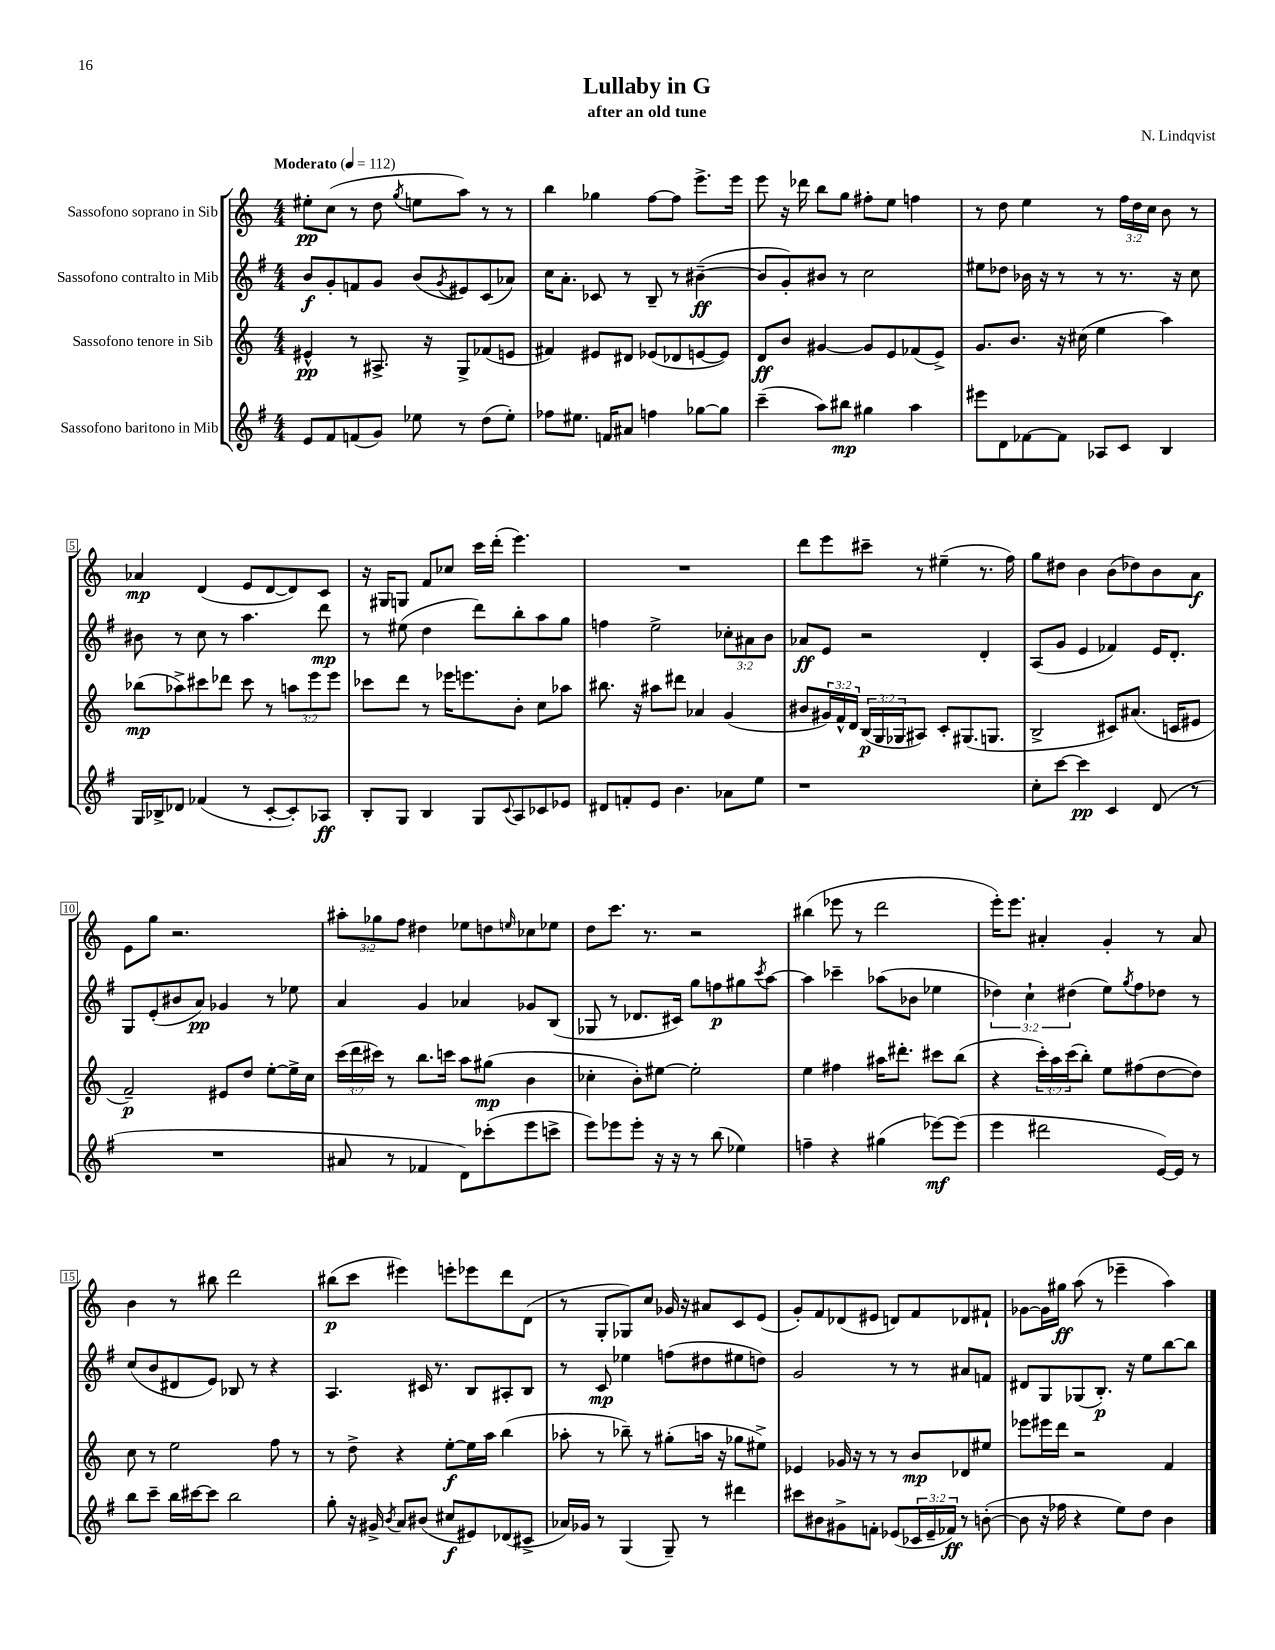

**kern	**dynam	**kern	**dynam	**kern	**dynam	**kern	**dynam
*part4	*part4	*part3	*part3	*part2	*part2	*part1	*part1
*staff4	*staff4	*staff3	*staff3	*staff2	*staff2	*staff1	*staff1
*I"Sassofono baritono in Mib	*	*I"Sassofono tenore in Sib	*	*I"Sassofono contralto in Mib	*	*I"Sassofono soprano in Sib	*
*clefG2	*	*clefG2	*	*clefG2	*	*clefG2	*
*k[f#]	*	*k[]	*	*k[f#]	*	*k[]	*
*M4/4	*	*M4/4	*	*M4/4	*	*M4/4	*
*MM112	*	*MM112	*	*MM112	*	*MM112	*
=1	=1	=1	=1	=1	=1	=1	=1
!	!	!	!	!	!	!LO:TX:a:B:t=Moderato	!
8e/L	.	4e#X^^/	pp	8b/L	f	8ee#X'\L	pp
8f#/	.	.	.	8g'/	.	(8cc\J	.
(8fn/	.	8r	.	8fn/	.	8r	.
8g/J)	.	8.A#X^/	.	8g/J	.	8dd\	.
.	.	.	.	.	.	8qgg/	.
8ee-X\	.	.	.	(8b/L	.	8een\L	.
.	.	16r	.	.	.	.	.
.	.	.	.	8qg/	.	.	.
8r	.	8G^/L	.	8e#X/)	.	8aa\J)	.
(8dd\L	.	(8f-X/	.	(8c/	.	8r	.
8ee-'\J)	.	8en/J	.	8a-X/J)	.	8r	.
=2	=2	=2	=2	=2	=2	=2	=2
8ff-X\L	.	4f#X/)	.	16cc\KL	.	4bb\	.
.	.	.	.	8.a'\J	.	.	.
8.ee#X\J	.	.	.	.	.	.	.
.	.	8e#X/L	.	8c-X/	.	4gg-X\	.
16fn/KL	.	.	.	.	.	.	.
8a#X/J	.	8d#X/J	.	8r	.	.	.
4ffn\	.	(8e-X/L	.	8B~/	.	[8ff\L	.
.	.	8d-X/	.	8r	.	8ff\J]	.
[8gg-X\L	.	[8en/	.	([4b#X~\	ff	8.eee^\L	.
8gg-\J]	.	8e/J])	.	.	.	.	.
.	.	.	.	.	.	16eee\Jk	.
=3	=3	=3	=3	=3	=3	=3	=3
(4ccc~\	.	8d/L	ff	8b#/L]	.	8eee\	.
.	.	8b/J	.	8g'/)	.	16r	.
.	.	.	.	.	.	16ddd-X\	.
8aa\L)	.	[4g#X/	.	8b#X/J	.	8bb\L	.
8bb#X\J	mp	.	.	8r	.	8gg\J	.
4gg#X\	.	8g#/L]	.	2cc\	.	8ff#X'\L	.
.	.	8e/	.	.	.	8ee\J	.
4aa\	.	(8f-X/	.	.	.	4ffn\	.
.	.	8e^/J)	.	.	.	.	.
=4	=4	=4	=4	=4	=4	=4	=4
8eee#X\L	.	8.g/L	.	8ee#X\L	.	8r	.
8d\	.	.	.	8dd-X\J	.	8dd\	.
.	.	8.b/J	.	.	.	.	.
[8f-X\	.	.	.	16b-X\	.	4ee\	.
.	.	.	.	16r	.	.	.
8f-\J]	.	16r	.	8r	.	.	.
.	.	(16cc#X\	.	.	.	.	.
8A-X/L	.	4ee\	.	8r	.	8r	.
8c/J	.	.	.	8.r	.	24ff\LL	.
.	.	.	.	.	.	24dd\	.
.	.	.	.	.	.	24cc\JJ	.
4B/	.	4aa\)	.	.	.	8b\	.
.	.	.	.	16r	.	.	.
.	.	.	.	8cc\	.	8r	.
!!LO:LB:g=z
=5	=5	=5	=5	=5	=5	=5	=5
16G/LL	.	(8bb-X\L	mp	8b#X\	.	4a-X/	mp
16B-X^/J	.	.	.	.	.	.	.
8d-X/J	.	8aa-X^\)	.	8r	.	.	.
(4f-X/	.	8ccc#X\	.	8cc\	.	(4d/	.
.	.	8ddd-X\J	.	8r	.	.	.
8r	.	8ccc#\	.	4.aa\	.	8e/L	.
[8c'/L	.	8r	.	.	.	[8d/	.
8c'/])	.	12aan\L	.	.	.	8d/])	.
.	.	12eee\	.	.	.	.	.
8A-X/J	ff	.	.	8ddd\	mp	8c/J	.
.	.	12eee\J	.	.	.	.	.
=6	=6	=6	=6	=6	=6	=6	=6
8B'/L	.	8ccc-X\L	.	8r	.	16r	.
.	.	.	.	.	.	16G#X/KL	.
8G/J	.	8ddd\J	.	(8ee#X\	.	8Gn/J	.
4B/	.	8r	.	4dd\	.	8f/L	.
.	.	16eee-X\KL	.	.	.	8cc-X/J	.
.	.	8.eeen\	.	.	.	.	.
8G/L	.	.	.	8ddd\L)	.	16ccc\LL	.
.	.	.	.	.	.	(16ddd'\JJ	.
8qqc/	.	.	.	.	.	.	.
8A/	.	8b'\J	.	8bb'\	.	4.eee\)	.
8c-X/	.	8cc\L	.	8aa\	.	.	.
8e-X/J	.	8aa-X\J	.	8gg\J	.	.	.
=7	=7	=7	=7	=7	=7	=7	=7
8d#X/L	.	8.bb#X\	.	4ffn\	.	1r	.
8fn'/	.	.	.	.	.	.	.
.	.	16r	.	.	.	.	.
8e/J	.	8aa#X\L	.	2ee^\	.	.	.
4.b\	.	8ddd#X\J	.	.	.	.	.
.	.	4a-X/	.	.	.	.	.
8a-X\L	.	(4g/	.	12cc-X'\L	.	.	.
.	.	.	.	12a#X\	.	.	.
8ee\J	.	.	.	.	.	.	.
.	.	.	.	12b\J	.	.	.
=8	=8	=8	=8	=8	=8	=8	=8
1r	.	8b#X/L	.	8a-X/L	ff	8ddd\L	.
.	.	24g#X/L)	.	8e/J	.	8eee\	.
.	.	24f^^/	.	.	.	.	.
.	.	24d/JJ	.	.	.	.	.
.	.	(24B/LL	p	2r	.	8ccc#X~\J	.
.	.	24G/	.	.	.	.	.
.	.	24G-X/J	.	.	.	.	.
.	.	8A#X/J)	.	.	.	8r	.
.	.	8c'/L	.	.	.	(4ee#X~\	.
.	.	(8.G#X/	.	.	.	.	.
.	.	.	.	4d'/	.	8.r	.
.	.	8.Gn/J	.	.	.	.	.
.	.	.	.	.	.	16ff\)	.
=9	=9	=9	=9	=9	=9	=9	=9
8cc'\L	.	2B^/	.	(8A/L	.	8gg\L	.
[8ccc\J	.	.	.	8g/J	.	8dd#X\J	.
4ccc\]	pp	.	.	4e/	.	4b\	.
4c/	.	8c#X/L)	.	4f-X/)	.	(8b\L	.
.	.	(8.a#X/J	.	.	.	8dd-X\)	.
(8d/	.	.	.	16e/KL	.	8b\	.
.	.	16cn/KL	.	8.d'/J	.	.	.
8r	.	8e#X/J	.	.	.	8a\J	f
!!LO:LB:g=z
=10	=10	=10	=10	=10	=10	=10	=10
1r	.	2f~/)	p	8G/L	.	8e\L	.
.	.	.	.	(8e'/	.	8gg\J	.
.	.	.	.	8b#X/	.	2.r	.
.	.	.	.	8a/J)	pp	.	.
.	.	8e#X/L	.	4g-X/	.	.	.
.	.	8dd/J	.	.	.	.	.
.	.	[8ee'\L	.	8r	.	.	.
.	.	16ee^\L]	.	8ee-X\	.	.	.
.	.	16cc\JJ	.	.	.	.	.
=11	=11	=11	=11	=11	=11	=11	=11
8a#X/	.	(24ccc\LL	.	4a/	.	12aa#X'\L	.
.	.	24ddd\	.	.	.	.	.
.	.	24ccc#X\JJ)	.	.	.	12gg-X\	.
8r	.	8r	.	.	.	.	.
.	.	.	.	.	.	12ff\J	.
4f-X/	.	8.bb\L	.	4g/	.	4dd#X\	.
.	.	16cccn\Jk	.	.	.	.	.
8d\L)	.	8aa\L	.	4a-X/	.	8ee-X\L	.
(8ccc-X'\	.	(8gg#X\J	mp	.	.	8ddn\	.
.	.	.	.	.	.	16qqeen/	.
8eee\	.	4b\	.	8g-X/L	.	8cc-X\	.
8cccn^\J	.	.	.	(8B/J	.	8ee-X\J	.
=12	=12	=12	=12	=12	=12	=12	=12
8eee\L)	.	4cc-X'\	.	8G-X/	.	8dd\L	.
8eee-X\	.	.	.	8r	.	8.ccc\J	.
8eee-'\J	.	8b'\L)	.	8.d-X/L	.	.	.
.	.	.	.	.	.	8.r	.
16r	.	[8ee#X\J	.	.	.	.	.
16r	.	.	.	16c#X/Jk)	.	.	.
8r	.	2ee#'\]	.	8gg\L	.	2r	.
(8bb\	.	.	.	8ffn\	p	.	.
4ee-X\)	.	.	.	8gg#X\	.	.	.
.	.	.	.	8qccc/	.	.	.
.	.	.	.	[8aa\J	.	.	.
=13	=13	=13	=13	=13	=13	=13	=13
4ffn~\	.	4ee\	.	4aa\]	.	(4bb#X\	.
4r	.	4ff#X\	.	4ccc-X~\	.	8eee-X\	.
.	.	.	.	.	.	8r	.
(4gg#X\	.	16aa#X\KL	.	(8aa-X\L	.	2ddd\	.
.	.	8.ddd#X'\J	.	.	.	.	.
.	.	.	.	8b-X\J	.	.	.
[8eee-X\L)	mf	8ccc#X\L	.	4ee-X\	.	.	.
(8eee-\J]	.	(8bb\J	.	.	.	.	.
=14	=14	=14	=14	=14	=14	=14	=14
4eee\	.	4r	.	6dd-X\)	.	16eee'\KL)	.
.	.	.	.	.	.	8.eee\J	.
.	.	.	.	6cc`\	.	.	.
2ddd#X\	.	24ccc'\LL)	.	.	.	4a#X'/	.
.	.	24aa\	.	.	.	.	.
.	.	(24ccc\J	.	(6dd#X\	.	.	.
.	.	8bb'\J)	.	.	.	.	.
.	.	8ee\L	.	8ee\L)	.	4g'/	.
.	.	.	.	8qgg/	.	.	.
.	.	(8ff#X\	.	8ff#\	.	.	.
[16e/LL)	.	[8dd\	.	8dd-X\J	.	8r	.
16e/JJ]	.	.	.	.	.	.	.
8r	.	8dd\J])	.	8r	.	8a#/	.
!!LO:LB:g=z
=15	=15	=15	=15	=15	=15	=15	=15
8bb\L	.	8cc\	.	(8cc/L	.	4b\	.
8ccc~\J	.	8r	.	8b/	.	.	.
16bb\LL	.	2ee\	.	8d#X/	.	8r	.
[16ccc#X\J	.	.	.	.	.	.	.
8ccc#\J]	.	.	.	8e/J)	.	8bb#X\	.
2bb\	.	.	.	8B-X/	.	2ddd\	.
.	.	.	.	8r	.	.	.
.	.	8ff\	.	4r	.	.	.
.	.	8r	.	.	.	.	.
=16	=16	=16	=16	=16	=16	=16	=16
8gg'\	.	8r	.	4.A/	.	(8bb#X\L	p
16r	.	8dd^\	.	.	.	8ccc\J	.
16g#X^/	.	.	.	.	.	.	.
8qb/	.	.	.	.	.	.	.
8a/L	.	4r	.	.	.	4eee#X\)	.
(8b#X/J	.	.	.	16c#X/	.	.	.
.	.	.	.	8.r	.	.	.
8cc#X/L	f	[8ee'\L	f	.	.	8eeen'\L	.
8e#X/)	.	16ee\L]	.	8B/L	.	8eee-X\	.
.	.	16aa\JJ	.	.	.	.	.
(8d-X/	.	(4bb\	.	8A#X'/	.	8ddd\	.
8c#X^/J	.	.	.	8B/J	.	(8d\J	.
=17	=17	=17	=17	=17	=17	=17	=17
16a-X/LL)	.	8aa-X'\	.	8r	.	8r	.
16g-X/JJ	.	.	.	.	.	.	.
8r	.	8r	.	8c/	mp	8G'/L	.
(4G/	.	8bb-X~\)	.	4ee-X\	.	8G-X/)	.
.	.	8r	.	.	.	8cc/J	.
8G~/)	.	(8gg#X'\L	.	(8ffn\L	.	16g-X/	.
.	.	.	.	.	.	16r	.
8r	.	16aan\Jk	.	8dd#X\	.	8a#X/L	.
.	.	16r	.	.	.	.	.
4ddd#X\	.	8gg-X\L	.	8ee#X\	.	8c/	.
.	.	8ee#X^\J)	.	8ddn\J)	.	(8e/J	.
=18	=18	=18	=18	=18	=18	=18	=18
8ccc#X\L	.	4e-X/	.	2g/	.	8g'/L)	.
8b#X\	.	.	.	.	.	8f/	.
8g#X^\	.	16g-X/	.	.	.	(8d-X/	.
.	.	16r	.	.	.	.	.
8fn'\J	.	8r	.	.	.	8e#X/J	.
(8e-X/L	.	8r	.	8r	.	8dn/L)	.
24c-X/L	.	8b/L	mp	8r	.	8f/	.
24e-~/	.	.	.	.	.	.	.
24f-X/JJ)	ff	.	.	.	.	.	.
8r	.	8d-X/	.	8a#X/L	.	8d-X/	.
([8bn'\	.	8ee#X/J	.	8fn/J	.	8f#X`/J	.
=19	=19	=19	=19	=19	=19	=19	=19
8b\]	.	8eee-X\L	.	8d#X/L	.	[8g-X\L	.
16r	.	16eee#X\L	.	8G/	.	16g-\L]	.
16ff-X\	.	16ddd\JJ	.	.	.	16gg#X\JJ	ff
4r	.	2r	.	(8G-X/	.	(8aa\	.
.	.	.	.	8.B'/J)	p	8r	.
8ee\L)	.	.	.	.	.	4eee-X~\	.
.	.	.	.	16r	.	.	.
8dd\J	.	.	.	8ee\L	.	.	.
4b\	.	4f/	.	[8bb\	.	4aa\)	.
.	.	.	.	8bb\J]	.	.	.
==	==	==	==	==	==	==	==
*-	*-	*-	*-	*-	*-	*-	*-
